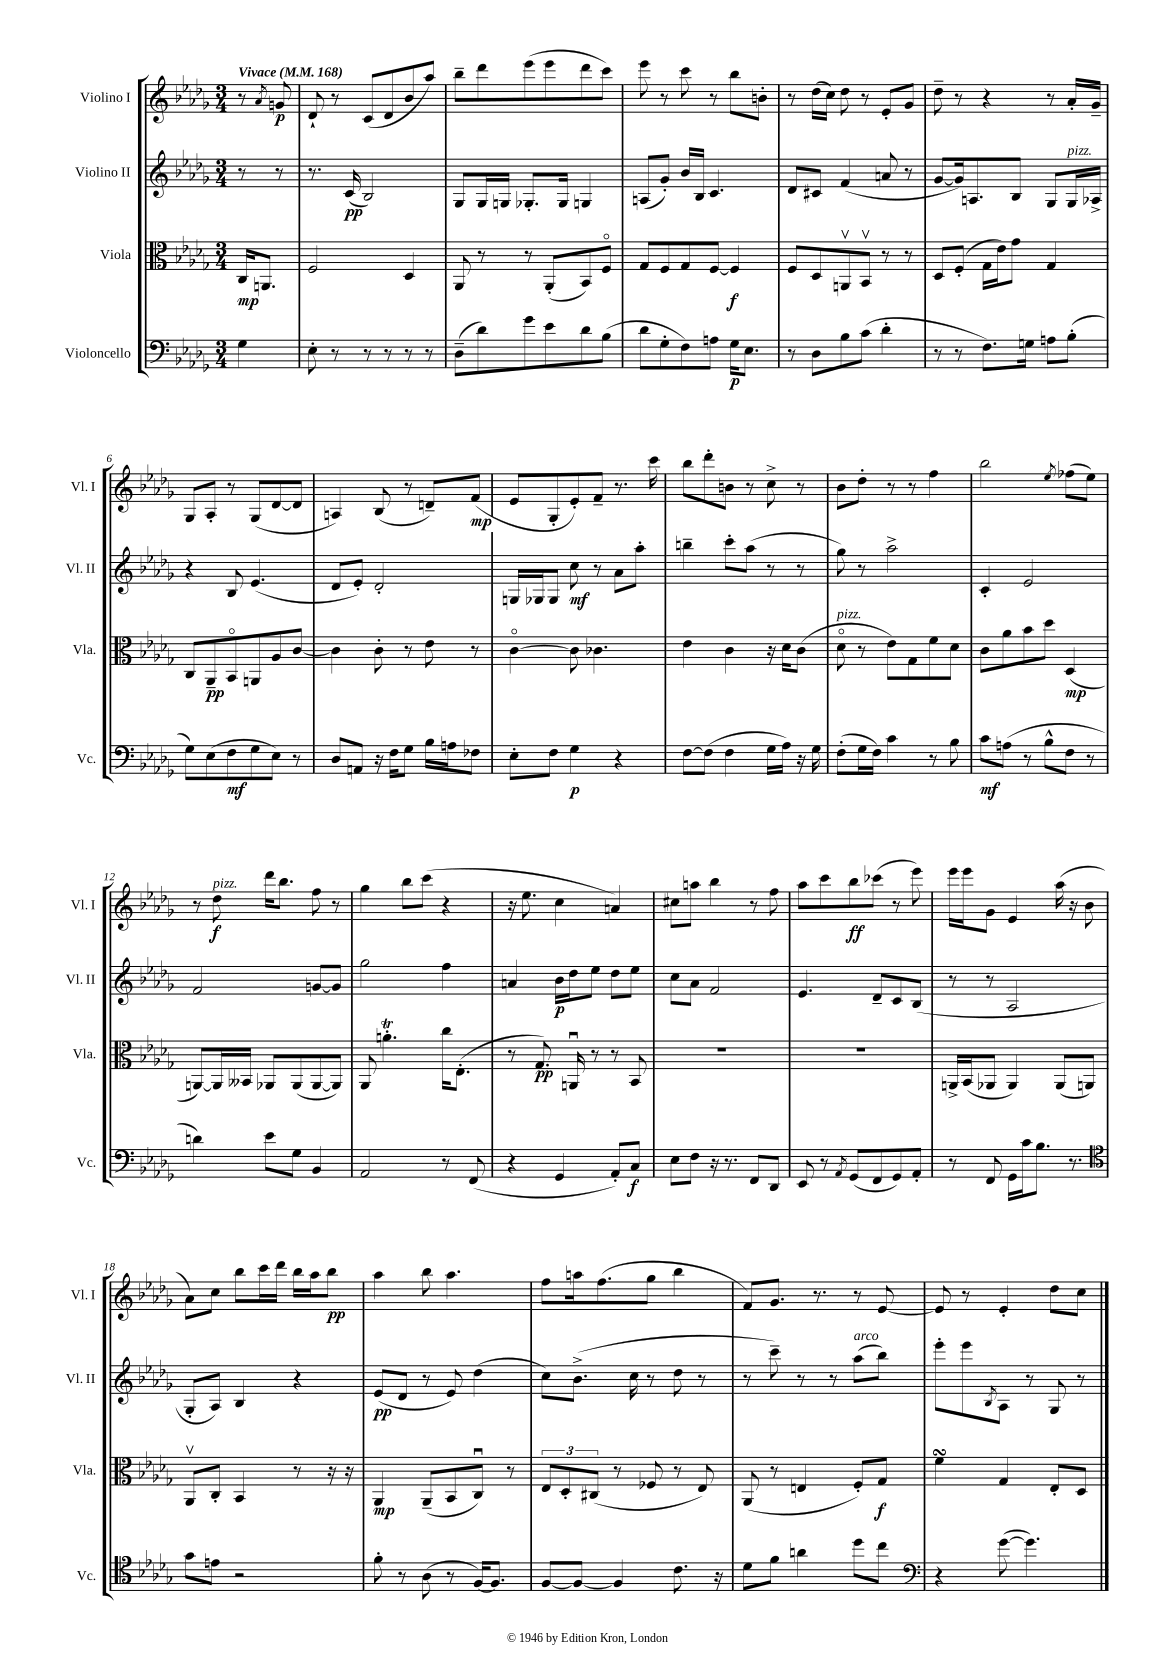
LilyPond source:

<<
\new StaffGroup <<
\new Staff = "s0" \with { instrumentName = "Violino I" shortInstrumentName = "Vl. I" } {
    \clef treble \key des \major \numericTimeSignature \time 3/4 \partial 4 \tempo "Vivace" 4 = 168
    r8 \acciaccatura { aes'8 } g'8\p |
    des'8-! r8 c'8( des'8 bes'8 aes''8) |
    bes''8-- des'''8 ees'''8( ees'''8 des'''8 c'''8) |
    ees'''8 r8 c'''8 r8 bes''8 b'8-. |
    r8 des''16( c''16) des''8 r8 ees'8-. ges'8 |
    des''8-- r8 r4 r8 aes'16-. ges'16-- |
    ges8 aes8-. r8 ges8( des'8~ des'8 |
    a4) bes8( r8 d'8--) f'8\mp( |
    ees'8 ges8-. ees'8-.) f'8-- r8. c'''16 |
    bes''8 des'''8-. b'8 r8 c''8-> r8 |
    bes'8 des''8-. r8 r8 f''4 |
    bes''2 \acciaccatura { ees''8 } fes''8( ees''8) |
    r8 des''8\f^\markup { \italic "pizz." } des'''16 bes''8. f''8 r8 |
    ges''4 bes''8 c'''8( r4 |
    r16 ees''8. c''4 a'4) |
    cis''8 a''8 bes''4 r8 f''8 |
    aes''8 c'''8 bes''8\ff ces'''8( r8 ees'''8) |
    ees'''16 ees'''16 ges'8 ees'4 aes''16( r16 bes'8 |
    aes'8) c''8 bes''8 c'''16 des'''16 bes''16 aes''16 bes''8\pp |
    aes''4 bes''8 aes''4. |
    f''8 a''16 f''8.( ges''8 bes''4 |
    f'8) ges'8. r8. r8 ees'8~ |
    ees'8 r8 ees'4-. des''8 c''8 \bar "|." |
}
\new Staff = "s1" \with { instrumentName = "Violino II" shortInstrumentName = "Vl. II" } {
    \clef treble \key des \major \numericTimeSignature \time 3/4 \partial 4
    r8 r8 |
    r8. c'16\pp( bes2) |
    ges8 ges16 g16 ges8.-. ges16 g4 |
    a8( ges'8-.) bes'16 bes16 c'4. |
    des'8 cis'8 f'4( a'8 r8 |
    ges'8~ ges'16) a8. bes8 ges8 ges16^\markup { \italic "pizz." } aes16-> |
    r4 bes8 ees'4.( |
    des'8 ees'8-.) des'2-. |
    g16 ges16 ges8 c''8\mf r8 aes'8 aes''8-. |
    b''4-- c'''8-. aes''8( r8 r8 |
    ges''8) r8 aes''2-> |
    c'4-. ees'2 |
    f'2 g'8~ g'8 |
    ges''2 f''4 |
    a'4 bes'16\p des''16 ees''8 des''8 ees''8 |
    c''8 aes'8 f'2 |
    ees'4. des'8-- c'8 bes8( |
    r8 r8 aes2 |
    ges8-. aes8) bes4 r4 |
    ees'8\pp( des'8 r8 ees'8) des''4( |
    c''8) bes'8.->( c''16 r8 des''8 r8 |
    r8 c'''8--) r8 r8 aes''8^\markup { \italic "arco" }( bes''8) |
    ees'''8-. ees'''8 \acciaccatura { bes8 } aes8 r8 ges8 r8 \bar "|." |
}
\new Staff = "s2" \with { instrumentName = "Viola" shortInstrumentName = "Vla." } {
    \clef alto \key des \major \numericTimeSignature \time 3/4 \partial 4
    c16\mp a,8. |
    f2 des4 |
    aes,8 r8 r8 aes,8-.( bes,8) f8\flageolet |
    ges8 f8 ges8 f8~ f4\f |
    f8 des8 a,8\upbow bes,8\upbow r8 r8 |
    des8 f8-.( ges16 ees'16) ges'8 ges4 |
    c8 aes,8--\pp bes,8\flageolet a,8 aes8 c'8~ |
    c'4 c'8-. r8 ees'8 r8 |
    c'4~\flageolet c'8 ces'4. |
    ees'4 c'4 r16 des'16 c'8( |
    des'8\flageolet^\markup { \italic "pizz." } r8 ees'8) ges8 f'8 des'8 |
    c'8 aes'8 bes'8 des''8 des4\mp( |
    a,8~) a,16 beses,16 aes,8 aes,8( aes,8~ aes,8) |
    aes,8 a'4.-.\trill c''16 ees8.-.( |
    r8 ges8.\pp) a,16\downbow r8 r8 bes,8 |
    R2. |
    R2. |
    a,16-> bes,16( aes,8 aes,4) aes,8( a,8) |
    aes,8\upbow c8-. bes,4 r8 r16 r16 |
    aes,4\mp aes,8--( bes,8 c8\downbow) r8 |
    \tuplet 3/2 { ees8 des8-. cis8( } r8 fes8 r8 ees8) |
    aes,8( r8 e4 f8-.) ges8\f |
    f'4\turn ges4 ees8-. des8 \bar "|." |
}
\new Staff = "s3" \with { instrumentName = "Violoncello" shortInstrumentName = "Vc." } {
    \clef bass \key des \major \numericTimeSignature \time 3/4 \partial 4
    ges4 |
    ees8-. r8 r8 r8 r8 r8 |
    des8--( des'8) ges'8 ees'8 des'8 bes8( |
    des'8 ges8-. f8) a8 ges16\p ees8. |
    r8 des8 bes8 c'8( des'4-. |
    r8 r8 f8.) g16 a8 bes8-.( |
    ges8) ees8( f8\mf ges8 ees8) r8 |
    des8 a,8 r16 f16 ges8 bes16 a16 fes8 |
    ees8-. f8 ges4\p r4 |
    f8~ f8( f4 ges16 aes16) r16 ges16 |
    f8-.( ges16 f16) c'4 r8 bes8 |
    c'8\mf a8( r8 bes8-^ f8 r8 |
    d'4) ees'8 ges8 bes,4 |
    aes,2 r8 f,8( |
    r4 ges,4 aes,8-.) c8\f |
    ees8 f8 r16 r8. f,8 des,8 |
    ees,8 r8 \acciaccatura { aes,8 } ges,8( f,8 ges,8) aes,8-. |
    r8 f,8 ges,16 c'16 bes8. r8. |
    \clef tenor ges'8 e'8 r2 |
    f'8-. r8 aes8( r8 f16~) f8. |
    f8~ f8~ f4 c'8. r16 |
    des'8 f'8 a'4 des''8 c''8 |
    \clef bass r4 ges'8~( ges'4.) \bar "|." |
}
>>
>>
